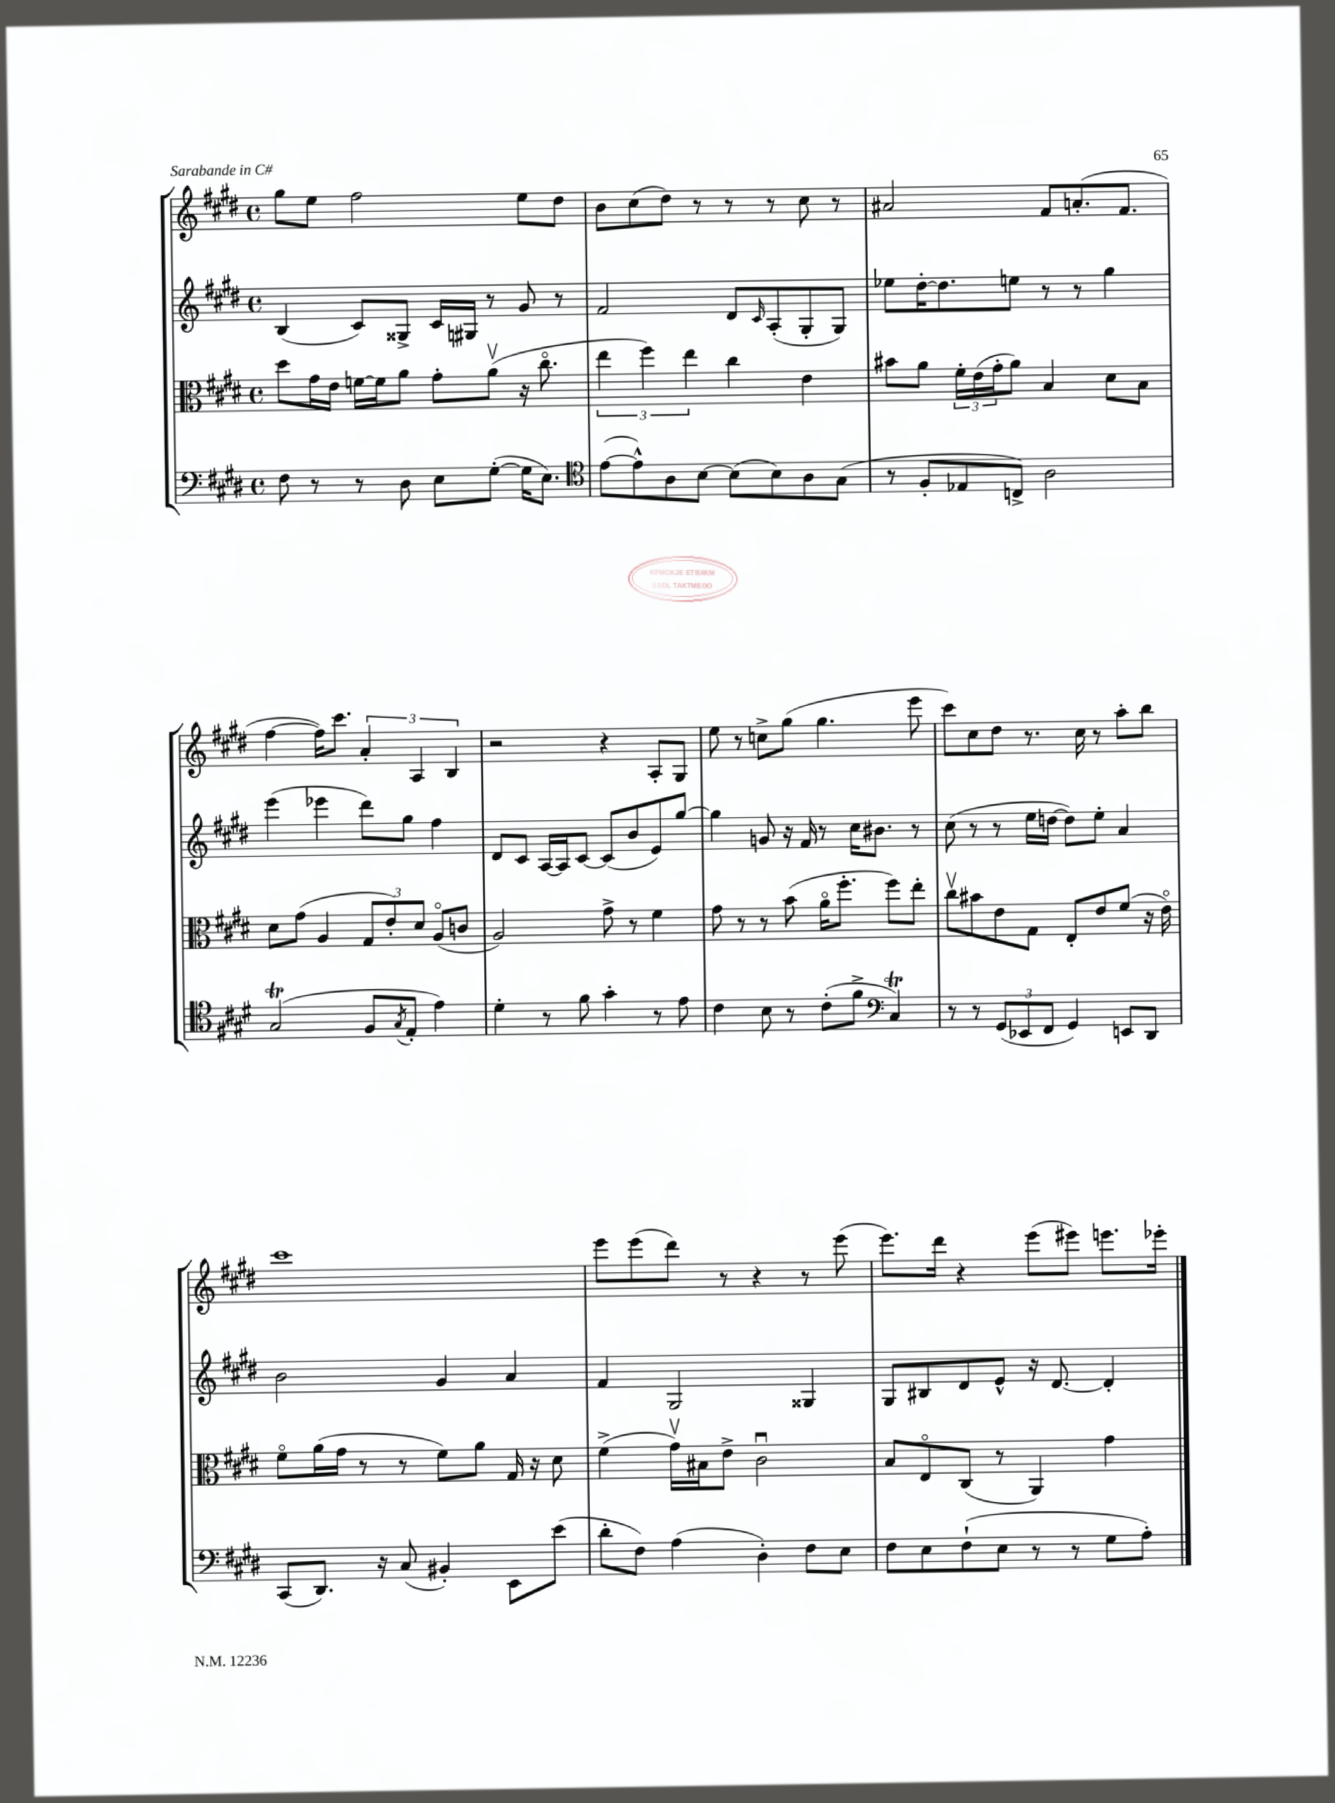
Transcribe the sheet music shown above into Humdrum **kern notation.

**kern	**kern	**kern	**kern
*staff4	*staff3	*staff2	*staff1
*clefF4	*clefC3	*clefG2	*clefG2
*k[f#c#g#d#]	*k[f#c#g#d#]	*k[f#c#g#d#]	*k[f#c#g#d#]
*M4/4	*M4/4	*M4/4	*M4/4
*met(c)	*met(c)	*met(c)	*met(c)
8F#\	8dd#\L	(4B/	8gg#\L
8r	16g#\L	.	8ee\J
.	16e\JJ	.	.
8r	[16f\LL	8c#/L)	2ff#\
.	16f\]J	.	.
8D#\	8a\J	8G##^/J	.
8E\L	8g#'\L	16c#/LL	.
.	.	16G#/JJ	.
([8G#'\J	(8av\J	8r	.
16G#\]LK	16r	8g#/	8ee\L
8.E\J)	8.cc#o\	.	.
.	.	8r	8dd#\J
=	=	=	=
*clefC4	*	*	*
([8e\L	6ee\	2f#/	8b\L
8e^^\])	.	.	(8cc#\
.	6ff#\)	.	.
8A\	.	.	8dd#\J)
.	6ee\	.	.
[8B\J	.	.	8r
(8B\]L	4cc#\	8d#/L	8r
.	.	16qqc#/	.
8B\)	.	(8A'/	8r
8A\	4e\	8G#'/	8cc#\
(8G#\J	.	8G#/J)	8r
=	=	=	=
8r	8b#\L	8ee-\L	2a#/
8F#'/L	8a\J	[16dd#'\K	.
.	.	8.dd#\]	.
8E-/	24f#'\LL	.	.
.	(24e\	.	.
.	24g#'\J	.	.
8C^/J)	8a\J)	8ee\J	.
2A\	4B/	8r	8f#/L
.	.	8r	(8.a'/
.	8d#\L	4gg#\	.
.	.	.	8.f#/J
.	8B\J	.	.
=	=	=	=
(2G#/	8d#\L	(4eee\	[4ff#\
.	(8g#\J	.	.
.	4A/	4eee-\	16ff#\]LK)
.	.	.	8.ccc#\J
8F#/L	12G#/L	8ddd#\L)	6a'/
.	12e'/)	.	.
8qG#/	.	.	.
8E'/J	.	8gg#\J	.
.	12d#/J	.	6A/
4e\)	(8Ao/L	4ff#\	.
.	.	.	6B/
.	8c/J	.	.
=	=	=	=
4d#'\	2A/)	8d#/L	2r
.	.	8c#/J	.
8r	.	[16A/LL	.
.	.	16A/]J	.
8f#\	.	[8c#/J	.
4g#'\	8g#^\	(8c#/]L	4r
.	8r	8b/	.
8r	4f#\	8e/)	8A'/L
8e\	.	[8gg#/J	8G#/J
=	=	=	=
4c#\	8g#\	4gg#\]	8ee\
.	8r	.	8r
8B\	8r	8g/	8cc^\L
8r	(8b\	16r	(8gg#\J
.	.	16f#/	.
(8c#'\L	16ao\LK	8r	4.gg#\
.	8.ff#'\J	.	.
8f#^\J	.	16cc#\LK	.
.	.	8.b#\J	.
*clefF4	*	*	*
4C#/)	8ff#\L)	.	.
.	8ee'\J	8r	8eee\
=	=	=	=
8r	8cc#v\L	(8cc#\	8ccc#\L)
8r	8b#\	8r	8cc#\
(12GG#/L	8e\	8r	8dd#\J
12EE-/	.	.	.
.	8G#\J	16ee\LL	8.r
12FF#/J	.	.	.
.	.	[16dd\JJ	.
4GG#/)	8E'/L	8dd\]L)	.
.	.	.	16cc#\
.	8e/	8ee'\J	8r
8EE/L	(8f#/J	4a/	8aa'\L
8DD#/J	16r	.	8bb\J
.	16eo\)	.	.
=	=	=	=
(8CC#/L	8f#o\L	2b\	1ccc#
8.DD#/J)	(16a\L	.	.
.	16g#\JJ	.	.
.	8r	.	.
16r	.	.	.
(8C#/	8r	.	.
4BB#'/)	8f#\L)	4g#/	.
.	8a\J	.	.
8EE\L	16G#/	4a/	.
.	16r	.	.
(8e\J	8d#\	.	.
=	=	=	=
8d#'\L	(4f#^\	4f#/	8eee\L
8F#\J)	.	.	(8eee\
(4A\	16g#v\LL)	2G#/	8ddd#\J)
.	16B#\J	.	.
.	8e^\J	.	8r
4D#'\)	2c#u\	.	4r
8F#\L	.	4G##/	8r
8E\J	.	.	(8eee\
=	=	=	=
8F#\L	8B/L	8G#/L	8.eee\L)
8E\	8Eo/	8B#/	.
.	.	.	16ddd#\Jk
(8F#`\	(8C#/J	8d#/	4r
8E\J	8r	8e^^/J	.
8r	4AA/)	16r	(8eee\L
.	.	[8.d#/	.
8r	.	.	8eee#\J)
8G#\L	4g#\	4d#'/]	8.eee\L
8A'\J)	.	.	.
.	.	.	16eee-'\Jk
==	==	==	==
*-	*-	*-	*-
